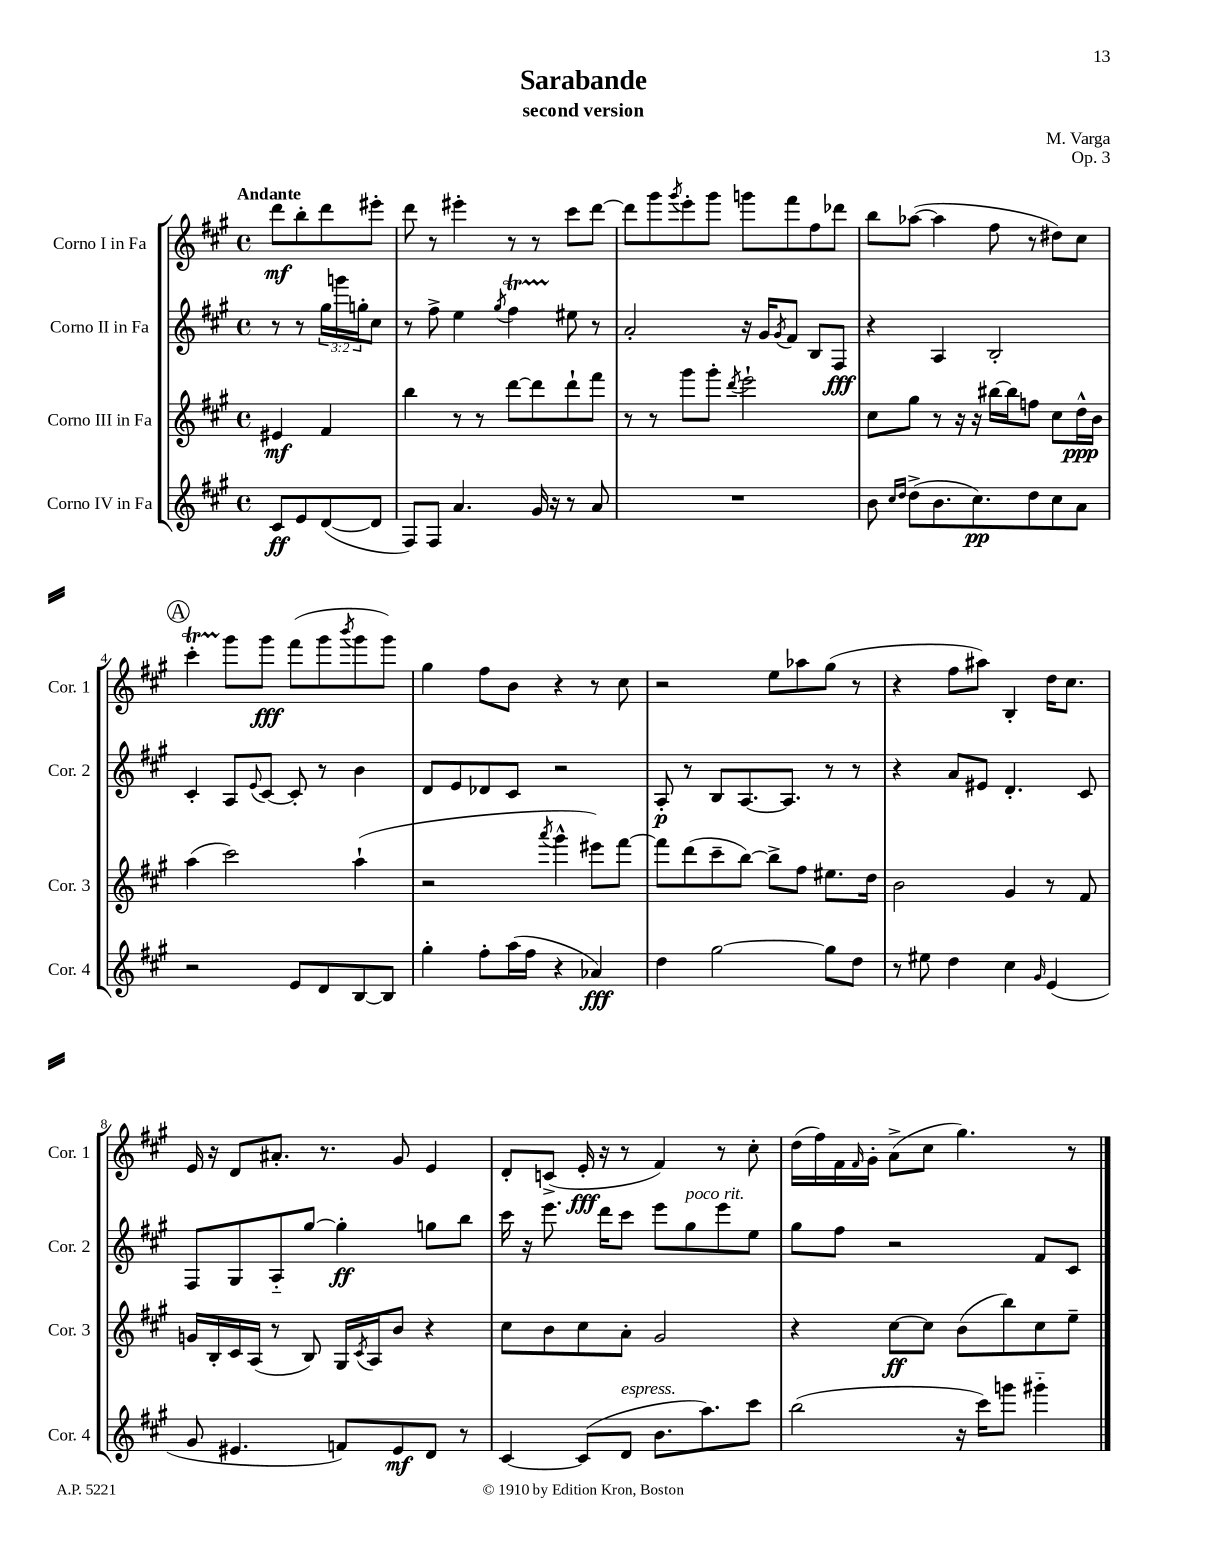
\header { title = "Sarabande" composer = "M. Varga" subtitle = "second version" opus = "Op. 3" }
<<
\new StaffGroup <<
\new Staff = "s0" \with { instrumentName = "Corno I in Fa" shortInstrumentName = "Cor. 1" } {
    \clef treble \key a \major \defaultTimeSignature \time 4/4 \partial 2 \tempo "Andante"
    d'''8\mf b''8-. d'''8 eis'''8-. |
    d'''8 r8 eis'''4-. r8 r8 cis'''8 d'''8~ |
    d'''8 gis'''8 \acciaccatura { gis'''8 } e'''8-. gis'''8 g'''8 fis'''8 fis''8 des'''8 |
    b''8 aes''8~( aes''4 fis''8 r8 dis''8) cis''8 |
    \mark \markup { \circle "A" } cis'''4-.\startTrillSpan gis'''8\stopTrillSpan gis'''8\fff fis'''8( gis'''8 \acciaccatura { b'''8 } gis'''8 gis'''8) |
    gis''4 fis''8 b'8 r4 r8 cis''8 |
    r2 e''8 aes''8 gis''8( r8 |
    r4 fis''8 ais''8) b4-. d''16 cis''8. |
    e'16 r16 d'8 ais'8.-. r8. gis'8 e'4 |
    d'8-. c'8->( e'16-.\fff r16 r8 fis'4) r8 cis''8-. |
    d''16( fis''16) fis'16 \grace { fis'16 } gis'16-. a'8->( cis''8 gis''4.) r8 \bar "|." |
}
\new Staff = "s1" \with { instrumentName = "Corno II in Fa" shortInstrumentName = "Cor. 2" } {
    \clef treble \key a \major \defaultTimeSignature \time 4/4 \override Staff.TupletNumber.text = #tuplet-number::calc-fraction-text \partial 2
    r8 r8 \tuplet 3/2 { gis''16 g'''16 g''16-. } cis''8 |
    r8 fis''8-> e''4 \acciaccatura { gis''8 } fis''4\startTrillSpan eis''8\stopTrillSpan r8 |
    a'2-. r16 gis'16 \acciaccatura { gis'8 } fis'8 b8 fis8\fff |
    r4 a4 b2-. |
    \mark \markup { \circle "A" } cis'4-. a8 \appoggiatura { e'8 } cis'8~ cis'8-. r8 b'4 |
    d'8 e'8 des'8 cis'8 r2 |
    a8-.\p r8 b8 a8.~ a8. r8 r8 |
    r4 a'8 eis'8 d'4.-. cis'8 |
    fis8 gis8 a8-_ gis''8~ gis''4-.\ff g''8 b''8 |
    cis'''16 r16 e'''8. d'''16 cis'''8 e'''8 gis''8^\markup { \italic "poco rit." } e'''8 e''8 |
    gis''8 fis''8 r2 fis'8 cis'8 \bar "|." |
}
\new Staff = "s2" \with { instrumentName = "Corno III in Fa" shortInstrumentName = "Cor. 3" } {
    \clef treble \key a \major \defaultTimeSignature \time 4/4 \partial 2
    eis'4\mf fis'4 |
    b''4 r8 r8 d'''8~ d'''8 d'''8-! fis'''8 |
    r8 r8 gis'''8 gis'''8-. \acciaccatura { d'''8 } e'''2-! |
    cis''8 gis''8 r8 r16 r16 bis''16~ bis''16 f''8 cis''8 d''16-^\ppp b'16 |
    \mark \markup { \circle "A" } a''4( cis'''2) a''4-!( |
    r2 \acciaccatura { a'''8 } gis'''4-^ eis'''8) fis'''8~ |
    fis'''8 d'''8( cis'''8-- b''8~) b''8-> fis''8 eis''8. d''16 |
    b'2 gis'4 r8 fis'8 |
    g'16 b16-. cis'16 a16( r8 b8) gis16 \acciaccatura { cis'8 } a16 b'8 r4 |
    cis''8 b'8 cis''8 a'8-. gis'2 |
    r4 cis''8~\ff cis''8 b'8( b''8) cis''8 e''8-- \bar "|." |
}
\new Staff = "s3" \with { instrumentName = "Corno IV in Fa" shortInstrumentName = "Cor. 4" } {
    \clef treble \key a \major \defaultTimeSignature \time 4/4 \partial 2
    cis'8\ff e'8 d'8~( d'8 |
    fis8) fis8 a'4. gis'16 r16 r8 a'8 |
    R1 |
    b'8 \grace { cis''16 d''16 } d''8->( b'8. cis''8.\pp) d''8 cis''8 a'8 |
    \mark \markup { \circle "A" } r2 e'8 d'8 b8~ b8 |
    gis''4-. fis''8-. a''16( fis''16 r4 aes'4\fff) |
    d''4 gis''2~ gis''8 d''8 |
    r8 eis''8 d''4 cis''4 \grace { gis'16 } e'4( |
    gis'8 eis'4. f'8) eis'8\mf d'8 r8 |
    cis'4~ cis'8( d'8^\markup { \italic "espress." } b'8. a''8.) cis'''8 |
    b''2( r16 cis'''16) g'''8 gis'''4-_ \bar "|." |
}
>>
>>
